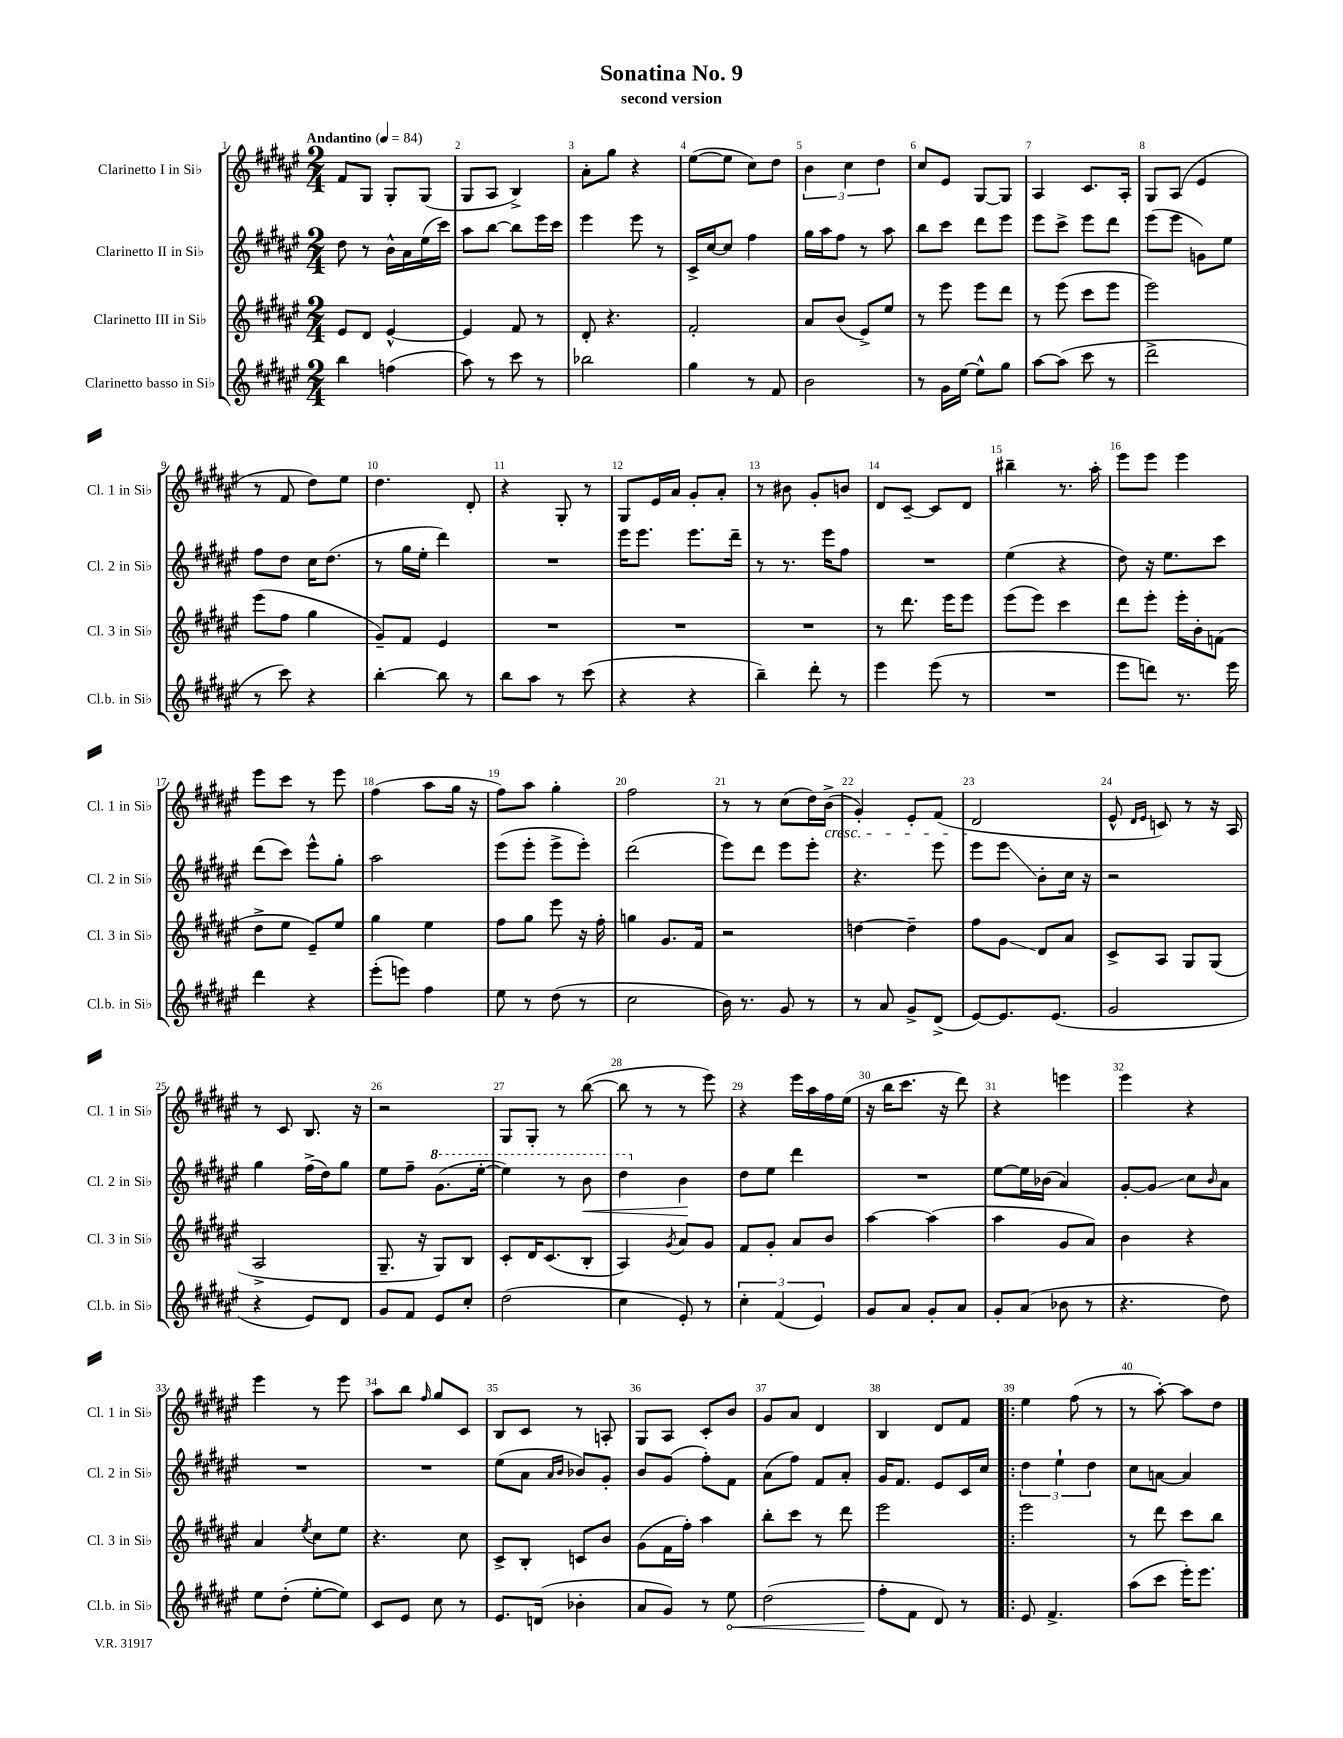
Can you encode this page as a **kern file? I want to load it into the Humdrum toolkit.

**kern	**kern	**kern	**kern
*staff4	*staff3	*staff2	*staff1
*clefG2	*clefG2	*clefG2	*clefG2
*k[f#c#g#d#a#e#]	*k[f#c#g#d#a#e#]	*k[f#c#g#d#a#e#]	*k[f#c#g#d#a#e#]
*M2/4	*M2/4	*M2/4	*M2/4
*MM84	*MM84	*MM84	*MM84
4bb	8e#	8dd#	8f#
.	8d#	8r	8G#
(4ff	[4e#^^	16b^^	8G#'
.	.	16a#	.
.	.	(16ee#	(8G#
.	.	16ccc#)	.
=	=	=	=
8aa#)	4e#]	8aa#	8G#
8r	.	[8bb	8A#
8ccc#	8f#	8bb]	4B^)
8r	8r	16eee#	.
.	.	16ccc#	.
=	=	=	=
2bb-	8d#'	4eee#	8a#'
.	4.r	.	8gg#
.	.	8eee#	4r
.	.	8r	.
=	=	=	=
4gg#	2f#'	16c#^	([8ee#
.	.	[16cc#	.
.	.	8cc#]	8ee#]
8r	.	4ff#	8cc#)
8f#	.	.	8dd#
=	=	=	=
2b	8a#	16gg#	6b
.	.	16aa#	.
.	(8b	8ff#	.
.	.	.	6cc#
.	8e#^)	8r	.
.	.	.	6dd#
.	8ee#	8aa#	.
=	=	=	=
8r	8r	8bb	8cc#
16g#	8eee#	8ccc#	8e#
[16ee#	.	.	.
8ee#^^]	8eee#	8ddd#	[8G#
8gg#	8ddd#	8eee#	8G#]
=	=	=	=
[8aa#	8r	8eee#	4A#
(8aa#]	(8eee#	8ccc#^	.
8ccc#	8ccc#	8eee#	8.c#
8r	8eee#	8ddd#	.
.	.	.	16A#'
=	=	=	=
2ddd#^	2eee#)	(8eee#	8G#
.	.	8eee#	(8A#
.	.	8g)	4e#
.	.	8ee#	.
=	=	=	=
8r	(8eee#	8ff#	8r
8ccc#)	8ff#	8dd#	8f#
4r	4gg#	16cc#	8dd#)
.	.	(8.dd#	.
.	.	.	8ee#
=	=	=	=
[4bb'	8g#~)	8r	4.dd#
.	8f#	16gg#	.
.	.	16ee#'	.
8bb]	4e#	4ddd#)	.
8r	.	.	8d#'
=	=	=	=
8bb	2r	2r	4r
8aa#	.	.	.
8r	.	.	8G#'
(8ccc#	.	.	8r
=	=	=	=
4r	2r	16eee#	8G#
.	.	8.eee#	.
.	.	.	16e#
.	.	.	16a#
4r	.	8.eee#	8g#'
.	.	.	8a#'
.	.	16ddd#~	.
=	=	=	=
4bb~)	2r	8r	8r
.	.	8.r	8b#
8ddd#'	.	.	8g#'
.	.	16eee#	.
8r	.	8ff#	8b
=	=	=	=
4eee#	8r	2r	8d#
.	8.ddd#	.	[8c#~
(8eee#	.	.	8c#]
.	16eee#	.	.
8r	8eee#	.	8d#
=	=	=	=
2r	(8eee#	(4ee#	4bb#~
.	8eee#)	.	.
.	4ccc#	4r	8.r
.	.	.	16aa#'
=	=	=	=
8eee#	8ddd#	8dd#)	8eee#
8ddd)	8eee#'	16r	8eee#
.	.	8.ee#	.
8.r	16eee#'	.	4eee#
.	16b'	.	.
.	(8f	8ccc#	.
16eee#	.	.	.
=	=	=	=
4ddd#	8dd#^	(8ddd#	8eee#
.	8ee#	8ccc#)	8ccc#
4r	8e#~)	8eee#^^	8r
.	8ee#	8gg#'	8eee#
=	=	=	=
(8eee#'	4gg#	2aa#	(4ff#
8eee)	.	.	.
4ff#	4ee#	.	8aa#
.	.	.	16gg#
.	.	.	16r
=	=	=	=
8ee#	8ff#	(8eee#	8ff#)
8r	8gg#	8eee#'	8aa#
(8dd#	8eee#	8eee#^	4gg#'
8r	16r	8eee#')	.
.	16ff#'	.	.
=	=	=	=
2cc#	4gg	(2ddd#	2ff#
.	8.g#	.	.
.	16f#	.	.
=	=	=	=
16b)	2r	8eee#)	8r
8.r	.	.	.
.	.	8ddd#	8r
8g#	.	8eee#	(8cc#
8r	.	8eee#'	16dd#)
.	.	.	(16b^
=	=	=	=
8r	[4dd	4.r	4g#')
8a#	.	.	.
8g#^	4dd~]	.	8e#'
(8d#^	.	8eee#	(8f#
=	=	=	=
[8e#)	8ff#	8eee#	2d#
8.e#]	8g#	8eee#	.
.	8d#	8b'	.
(8.e#	.	.	.
.	8a#	16cc#	.
.	.	16r	.
=	=	=	=
2g#	8c#^	2r	8e#^^
.	.	.	16qqd#
.	.	.	16qqe#
.	8A#	.	8c)
.	8G#	.	8r
.	(8G#	.	16r
.	.	.	16A#
=	=	=	=
4r	2A#^	4gg#	8r
.	.	.	8c#
8e#)	.	(16ff#^	8.B
.	.	16dd#)	.
8d#	.	8gg#	.
.	.	.	16r
=	=	=	=
8g#	8.G#~	8ee#	2r
8f#	.	8ff#~	.
.	16r	.	.
8e#	8G#)	(8.gg#	.
8cc#'	8B	.	.
.	.	[16eee#'	.
=	=	=	=
(2dd#	8c#'	4eee#])	8G#
.	16d#	.	8G#'
.	(8.c#	.	.
.	.	8r	8r
.	8B'	8bb	([8bb
=	=	=	=
4cc#	4A#)	4ddd#	8bb]
.	.	.	8r
.	8qg#	.	.
8e#')	8a#	4b	8r
8r	8g#	.	8eee#)
=	=	=	=
6cc#'	8f#	8dd#	4r
.	8g#'	8ee#	.
(6f#	.	.	.
.	8a#	4ddd#	16eee#
.	.	.	16aa#
6e#)	.	.	.
.	8b	.	16ff#
.	.	.	(16ee#
=	=	=	=
8g#	[4aa#	2r	16r
.	.	.	16bb
8a#	.	.	8.ccc#
8g#'	(4aa#]	.	.
.	.	.	16r
8a#	.	.	8ddd#)
=	=	=	=
8g#'	4aa#	[8ee#	4r
(8a#	.	16ee#]	.
.	.	(16b-	.
8b-	8g#	4a#)	4eee
8r	8a#)	.	.
=	=	=	=
4.r	4b	[8g#'	4eee#
.	.	8g#]	.
.	4r	8cc#	4r
.	.	16qqb	.
8dd#)	.	8a#	.
=	=	=	=
8ee#	4a#	2r	4eee#
(8dd#'	.	.	.
.	8qee#	.	.
[8ee#'	8cc#	.	8r
8ee#])	8ee#	.	8eee#
=	=	=	=
8c#	4.r	2r	8aa#
8e#	.	.	8bb
.	.	.	16qqff#
8cc#	.	.	8gg#
8r	8cc#	.	8c#
=	=	=	=
8.e#	8c#^	(8ee#	8B
.	8B'	8a#	8c#
(16d	.	.	.
.	.	16qqa#	.
.	.	16qqb	.
4b-'	8c	8b-)	8r
.	8b	8g#'	8A'
=	=	=	=
8a#	(8g#	8b	8G#
8g#)	16f#	(8g#	8A#
.	16ff#')	.	.
8r	4aa#	8ff#')	8c#'
8ee#	.	8f#	8b
=	=	=	=
(2dd#	8bb'	(8a#	8g#
.	8ccc#	8ff#)	8a#
.	8r	8f#	4d#
.	8ddd#	8a#'	.
=	=	=	=
8ff#'	2eee#	16g#	4B
.	.	8.f#	.
8f#	.	.	.
8d#)	.	8e#	8d#
8r	.	16c#	8f#
.	.	16cc#	.
=!|:	=!|:	=!|:	=!|:
8e#	2eee#	6dd#	4ee#
4.f#^	.	.	.
.	.	6ee#`	.
.	.	.	(8ff#
.	.	6dd#	.
.	.	.	8r
=	=	=	=
(8aa#	8r	8cc#	8r
8ccc#	8ddd#	[8a	[8aa#')
16eee#')	8ccc#	4a]	8aa#]
8.eee#	.	.	.
.	8bb	.	8dd#
==	==	==	==
*-	*-	*-	*-
